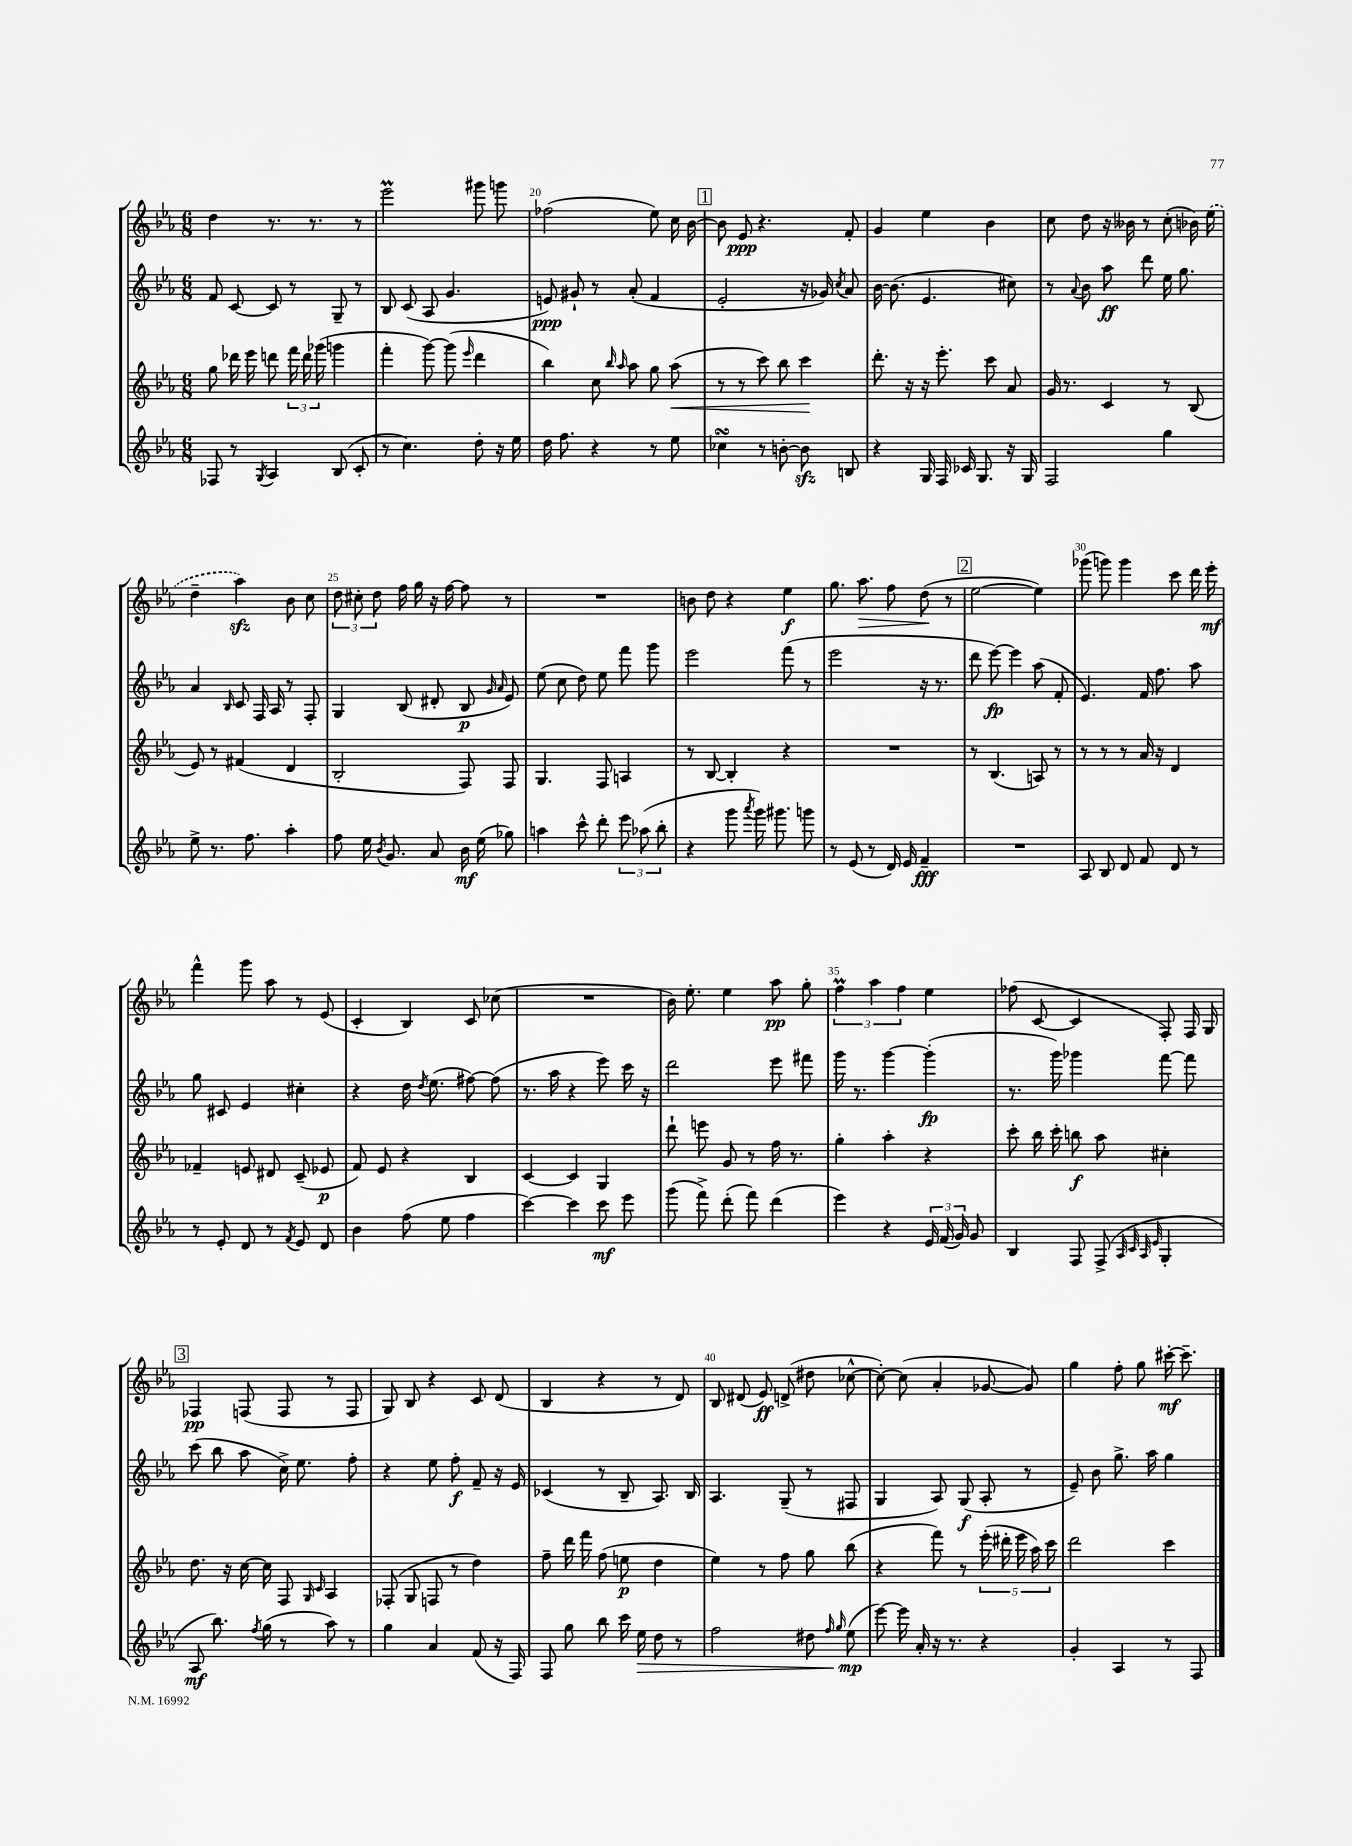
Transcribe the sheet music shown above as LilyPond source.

<<
\new StaffGroup <<
\new Staff = "s0" {
    \clef treble \key ees \major \numericTimeSignature \time 6/8
    \autoBeamOff d''4 r8. r8. r8 |
    ees'''2\prall gis'''8 g'''8 |
    fes''2( ees''8) c''16 bes'16~ |
    \mark \markup { \box "1" } bes'8 ees'8\ppp r4. f'8-. |
    g'4 ees''4 bes'4 |
    c''8 d''8 r16 beses'16 r8 c''8-.( bes'16) \once \slurDashed ees''16( |
    d''4-- aes''4\sfz) bes'8 c''8 |
    \tuplet 3/2 { d''8 cis''8-. d''8 } f''16 g''16 r16 f''16~ f''8 r8 |
    R2. |
    b'8 d''8 r4 ees''4\f |
    g''8. aes''8.\> f''8 d''8\!( r8 |
    \mark \markup { \box "2" } ees''2~ ees''4) |
    ges'''8( g'''8) g'''4 c'''8 d'''16 ees'''16-.\mf |
    f'''4-^ g'''8 aes''8 r8 ees'8( |
    c'4-. bes4) c'8 ces''8( |
    R2. |
    bes'16) ees''8.-. ees''4 aes''8\pp g''8-. |
    \tuplet 3/2 { f''4\prall aes''4 f''4 } ees''4 |
    fes''8( c'8~ c'4 f8-.) f16 g16 |
    \mark \markup { \box "3" } fes4\pp f8( f8 r8 f8 |
    g8) bes8 r4 c'8 d'8( |
    bes4 r4 r8 d'8) |
    bes8 dis'8( ees'8\ff) d'8->( dis''8 ces''8~-^ |
    ces''8~-.) ces''8( aes'4-. ges'8~ ges'8) |
    g''4 f''8-. g''8 cis'''16~-.\mf cis'''8.-- \bar "|." |
}
\new Staff = "s1" {
    \clef treble \key ees \major \numericTimeSignature \time 6/8
    \autoBeamOff f'8 c'8~ c'8 r8 g8-- r8 |
    bes8 c'8( aes8 g'4. |
    e'8\ppp) gis'8-! r8 aes'8-.( f'4 |
    \mark \markup { \box "1" } ees'2-. r16 ges'16) \acciaccatura { c''8 } aes'8 |
    bes'16~ bes'8.( ees'4. cis''8) |
    r8 \appoggiatura { aes'8 } bes'8 aes''8\ff d'''8 ees''16 g''8. |
    aes'4 \grace { bes16 } c'8 f16 aes16 r8 f8-. |
    g4 bes8( dis'8-. bes8\p \grace { g'16 aes'16 } ees'8) |
    ees''8( c''8 d''8) ees''8 f'''8 g'''8 |
    ees'''2 f'''8( r8 |
    ees'''2 r16 r8. |
    \mark \markup { \box "2" } d'''8 ees'''8~\fp) ees'''4 aes''8( f'8-. |
    ees'4.) f'16 f''8. aes''8 |
    g''8 cis'8 ees'4 cis''4-. |
    r4 d''16 \acciaccatura { d''8 } ees''8.( fis''8~) fis''8( |
    r8. aes''16 r4 ees'''8) c'''16 r16 |
    d'''2 ees'''8 fis'''8 |
    g'''16 r8. g'''4~ g'''4-.\fp( |
    r8. g'''16) ges'''4 f'''8~ f'''8 |
    \mark \markup { \box "3" } c'''8( bes''8 aes''8 c''16->) ees''8. f''8-. |
    r4 ees''8 f''8-.\f f'8-- r16 ees'16 |
    ces'4( r8 bes8-- aes8.) bes16 |
    aes4. g8--( r8 fis8 |
    g4 aes8) g8\f( aes8-. r8 |
    ees'8--) bes'8 g''8.-> aes''16 g''4 \bar "|." |
}
\new Staff = "s2" {
    \clef treble \key ees \major \numericTimeSignature \time 6/8
    \autoBeamOff g''8 des'''16 ees'''16 d'''8 \tuplet 3/2 { f'''16 d'''16 ges'''16( } g'''4 |
    f'''4-. g'''8~) g'''8( \grace { ees'''16 } d'''4 |
    bes''4) c''8 \grace { bes''16 aes''16 } aes''8 g''8 aes''8\<( |
    \mark \markup { \box "1" } r8 r8 c'''8) bes''8 c'''4\! |
    d'''8.-. r16 r16 ees'''8.-. c'''8 aes'8 |
    g'16 r8. c'4 r8 bes8( |
    ees'8) r8 fis'4( d'4 |
    bes2-. f8) f8 |
    g4. f8 a4 |
    r8 bes8~ bes4-. r4 |
    R2. |
    \mark \markup { \box "2" } r8 bes4.( a8) r8 |
    r8 r8 r8 aes'16 r16 d'4 |
    fes'4-- e'8 dis'8 c'8--( ees'8\p |
    f'8) ees'8 r4 bes4 |
    c'4~ c'4 g4 |
    d'''8-! e'''8 g'8 r8 f''16 r8. |
    g''4-. aes''4-. r4 |
    c'''8-. bes''16 c'''16-. b''8\f aes''8 cis''4-. |
    \mark \markup { \box "3" } d''8. r16 c''16~ c''16 f8 \grace { g16 c'16 } aes4 |
    fes8-.( g8 f8 r8 d''4) |
    f''8-- d'''16 f'''16 f''8( e''8\p d''4 |
    ees''4) r8 f''8 g''8 bes''8( |
    r4 f'''8) r8 \tuplet 5/4 { ees'''16-.( dis'''16-. ees'''16 aes''16) c'''16 } |
    d'''2 c'''4 \bar "|." |
}
\new Staff = "s3" {
    \clef treble \key ees \major \numericTimeSignature \time 6/8
    \autoBeamOff fes8 r8 \acciaccatura { g8 } aes4 bes8( c'8-. |
    r8 c''4.) d''8-. r16 ees''16 |
    d''16 f''8. r4 r8 ees''8 |
    \mark \markup { \box "1" } ces''4\turn r8 b'8~-. b'8\sfz b8 |
    r4 g16 f16 ces'16 g8. r16 g16 |
    f2 g''4 |
    ees''8-> r8. f''8. aes''4-. |
    f''8 ees''16 \acciaccatura { bes'8 } g'8. aes'8 bes'16\mf ees''16( ges''8) |
    a''4 c'''8-^ d'''8-. \tuplet 3/2 { ees'''8 aes''8( bes''8-. } |
    r4 g'''8 \acciaccatura { aes'''8 } g'''16) gis'''8. g'''8 |
    r8 ees'8( r8 d'16) ees'16 f'4--\fff |
    \mark \markup { \box "2" } R2. |
    aes8 bes8 d'8 f'8 d'8 r8 |
    r8 ees'8-. d'8 r8 \acciaccatura { f'8 } ees'8 d'8 |
    bes'4 f''8( ees''8 f''4 |
    c'''4~) c'''4 c'''8\mf ees'''8 |
    g'''8( f'''8->) d'''8-.( f'''8) d'''4( |
    ees'''4) r4 \tuplet 3/2 { ees'16 f'16( g'16) } g'8 |
    bes4 f8 f8->( \grace { aes32 c'32 aes32 ees'32 } g4-. |
    \mark \markup { \box "3" } aes8\mf bes''8.) \acciaccatura { f''8 } g''16( r8 aes''8) r8 |
    g''4 aes'4 f'8( r16 f16) |
    f8 g''8 bes''8 c'''16 ees''16\> d''8 r8 |
    f''2 dis''8 \grace { f''16 g''16 } ees''8\mp\!( |
    ees'''8~) ees'''16 aes'16-. r16 r8. r4 |
    g'4-. aes4 r8 f8 \bar "|." |
}
>>
>>
\layout { \context { \Score currentBarNumber = #18 \override BarNumber.break-visibility = ##(#f #t #t) barNumberVisibility = #(every-nth-bar-number-visible 5) } }
